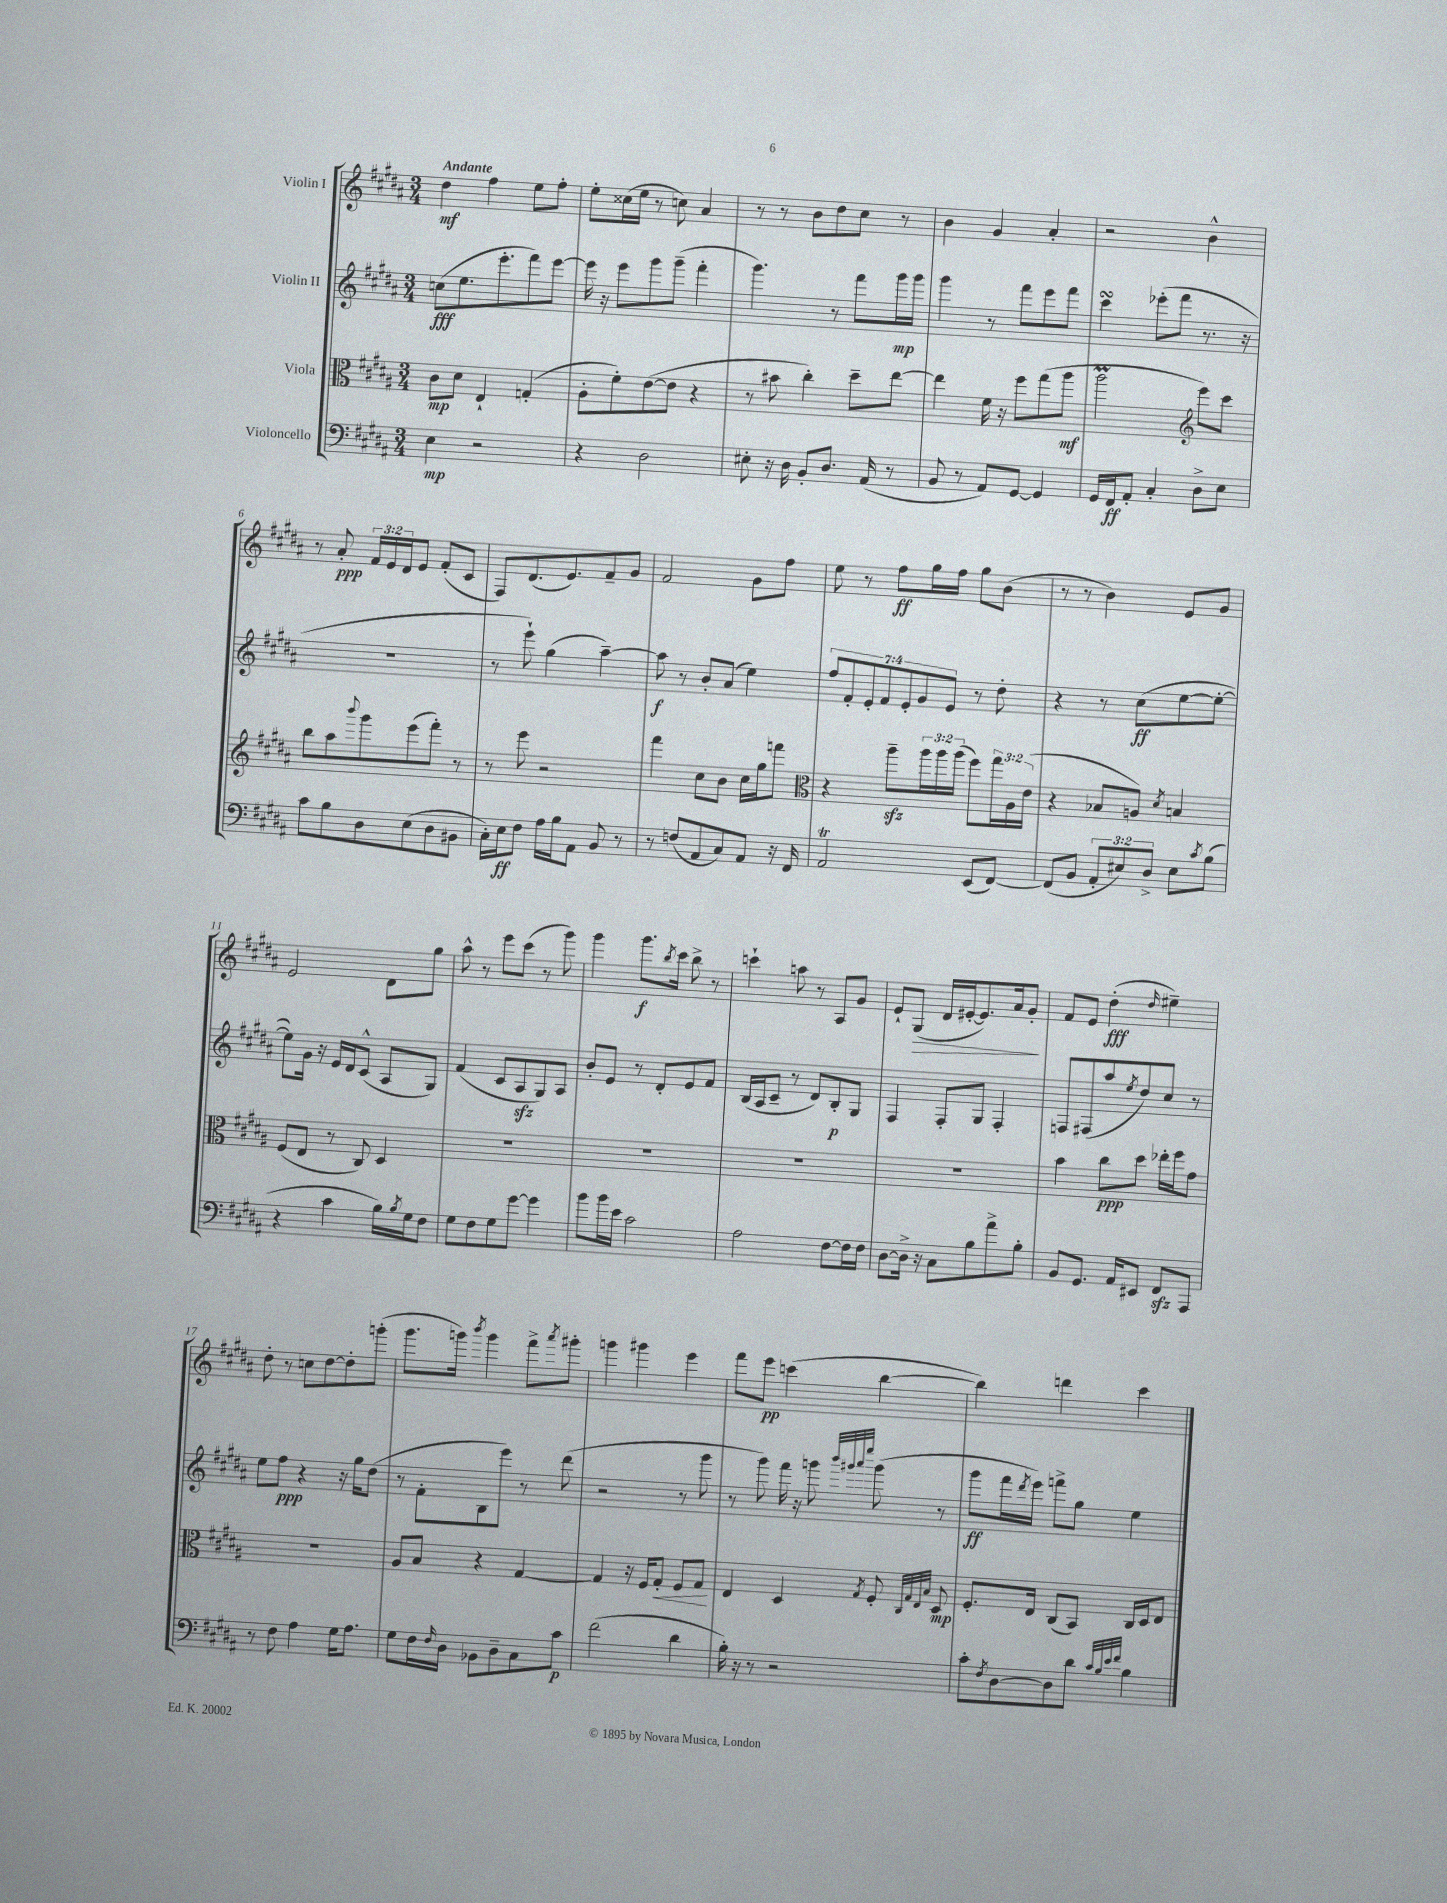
<<
\new StaffGroup <<
\new Staff = "s0" \with { instrumentName = "Violin I" } {
    \clef treble \key b \major \numericTimeSignature \time 3/4 \override Staff.TupletNumber.text = #tuplet-number::calc-fraction-text \tempo "Andante"
    dis''4\mf fis''4 e''8 fis''8-. |
    e''8-. cisis''16( e''16 r8 c''8) ais'4 |
    r8 r8 b'8 dis''8 cis''8 r8 |
    b'4 gis'4 ais'4-. |
    r2 b'4-^ |
    r8 ais'8-.\ppp \tuplet 3/2 { fis'16 e'16 dis'16 } e'8 fis'8-.( cis'8 |
    fis8) dis'8.( e'8.) fis'8-- gis'8 |
    fis'2 gis'8 fis''8 |
    e''8 r8 fis''8\ff gis''16 fis''16 gis''8 b'8( |
    r8 r8 b'4) e'8 gis'8 |
    e'2 dis'8 gis''8 |
    ais''8-^ r8 e'''8 cis'''8( r8 gis'''8) |
    gis'''4 gis'''8.\f \acciaccatura { b''8 } cis'''16 b''8-> r8 |
    c'''4-! a''8 r8 ais8 gis'8 |
    e'8-! gis8\>( dis'16 eis'16~-. eis'8.) ais'16 gis'8-.\! |
    fis'8 e'8 dis''4-.\fff( \grace { dis''16 } eis''4--) |
    dis''8-. r8 c''8 dis''8~ dis''8-. g'''8-.( |
    gis'''8. g'''16) \acciaccatura { b'''8 } g'''4 fis'''8-> \acciaccatura { ais'''8 } gis'''8-. |
    g'''4 gis'''4 e'''4 |
    fis'''8 e'''8\pp c'''4( b''4~ |
    b''4) d'''4 cis'''4 \bar "|." |
}
\new Staff = "s1" \with { instrumentName = "Violin II" } {
    \clef treble \key b \major \numericTimeSignature \time 3/4 \override Staff.TupletNumber.text = #tuplet-number::calc-fraction-text
    c''8\fff( e''8. e'''8.-. fis'''8) e'''8~ |
    e'''16 r16 e'''8 gis'''8 gis'''8--( fis'''4-. |
    gis'''4.) r8 fis'''8 gis'''16\mp gis'''16 |
    gis'''4 r8 fis'''8 e'''8 fis'''8 |
    cis'''4\turn ees'''8-.( fis'''8 r8. r16 |
    R2. |
    r8 e'''8-!) gis''4( ais''4~--) |
    ais''8\f r8 b'8-. ais'8( e''4) |
    \tuplet 7/4 { fis''8 fis'8-. e'8-. fis'8 e'8-. gis'8 e'8 } r8 dis''8-. |
    r4 r8 cis''8\ff( e''8~ e''8~-. |
    e''8) gis'16 r16 e'16 dis'16 cis'8-^( ais8 gis8) |
    fis'4( cis'8 ais8\sfz gis8) ais8 |
    b'8-. e'8 r8 dis'8-. e'8 fis'8 |
    b16( ais16 cis'8-- r8 dis'8) b8-.\p gis8 |
    fis4 fis8-. gis8 fis4-. |
    f8 fis8( ais''8 \acciaccatura { e''8 } dis''8) cis''8 r8 |
    e''8 fis''8\ppp r4 r16 gis''16 dis''8( |
    r8 fis'8-. b8 e'''8) r8 dis'''8( |
    r2 r8 gis'''8 |
    r8 gis'''8) fis'''16 r16 g'''8 \grace { b'''32 gis'''32 ais'''32 e''''32 } gis'''8( r8 |
    gis'''8\ff fis'''16 \acciaccatura { dis'''8 } e'''16) f'''8-> gis''8 e''4 \bar "|." |
}
\new Staff = "s2" \with { instrumentName = "Viola" } {
    \clef alto \key b \major \numericTimeSignature \time 3/4 \override Staff.TupletNumber.text = #tuplet-number::calc-fraction-text
    cis'8\mp dis'8 e4-! g4-.( |
    ais8-. fis'8-.) e'8~( e'8 r4 |
    r8 bis'8 cis''4-.) dis''8-- e''8~ |
    e''4 fis'16 r16 fis''8 gis''8( ais''8\mf |
    ais''2\prall \clef treble e'''8) cis'''8 |
    b''8 ais''8 \appoggiatura { b'''8 } gis'''8 e'''8( fis'''8-.) r8 |
    r8 e'''8 r2 |
    fis'''4 cis''8 b'8 cis''16 gis''16 f'''8 |
    \clef alto r4 ais''8--\sfz \tuplet 3/2 { ais''16 ais''16 ais''16( } fis''8) \tuplet 3/2 { gis''16 ais16 e'16( } |
    r4 bes8 a8) \acciaccatura { dis'8 } b4 |
    fis8( e8 r8 cis8) dis4 |
    R2. |
    R2. |
    R2. |
    R2. |
    b'4 cis''8\ppp dis''8 ees''16-. fis''16 gis'8 |
    R2. |
    ais8 b8 r4 gis4~ |
    gis4 r16 fis16 gis8-.\< fis8 gis8\! |
    e4 dis4 \acciaccatura { gis8 } fis8-. \grace { cis32 gis32 e32 b32 } dis8\mp |
    fis8.-. e16 cis8( b,8) cis16 dis16 e8 \bar "|." |
}
\new Staff = "s3" \with { instrumentName = "Violoncello" } {
    \clef bass \key b \major \numericTimeSignature \time 3/4 \override Staff.TupletNumber.text = #tuplet-number::calc-fraction-text
    e4\mp r2 |
    r4 dis2 |
    eis8-. r16 dis16 b,8-. dis8. ais,16( r8 |
    b,8 r8 ais,8) gis,8~ gis,4 |
    gis,16 fis,16\ff ais,8-. cis4-. dis8-> e8 |
    cis'8 b8 dis8 e8( dis8 bis,8 |
    cis16-.) e16\ff fis8 ais16 b16 ais,8 b,8 r8 |
    r8 f8( ais,8 cis8) ais,8 r16 fis,16 |
    ais,2\trill e,8( fis,8~) |
    fis,8( b,8 \tuplet 3/2 { ais,8-. eis8) dis8-> } eis8 \acciaccatura { cis'8 } b8( |
    r4 cis'4 b16) \acciaccatura { b8 } gis16 fis8 |
    gis8 fis8 gis8 gis'8~ gis'4 |
    b'8 b'16 e'16 cis'2 |
    ais2 fis8~ fis16 fis16 |
    dis8~ dis16-> r16 cis8 b8 ais'8-> b8-. |
    b,8 gis,8. ais,16 eis,8 fis,8\sfz ais,,8 |
    r8 fis8 ais4 gis16 ais8. |
    gis8 fis16 \grace { fis16 } dis16 bes,8 dis8-- cis8 cis'8\p |
    fis'2( dis'4 |
    b16-.) r16 r8 r2 |
    cis'8-. \acciaccatura { fis8 } dis8~ dis8 dis'8 \grace { cis'32 b32 e'32 fis'32 } b4 \bar "|." |
}
>>
>>
